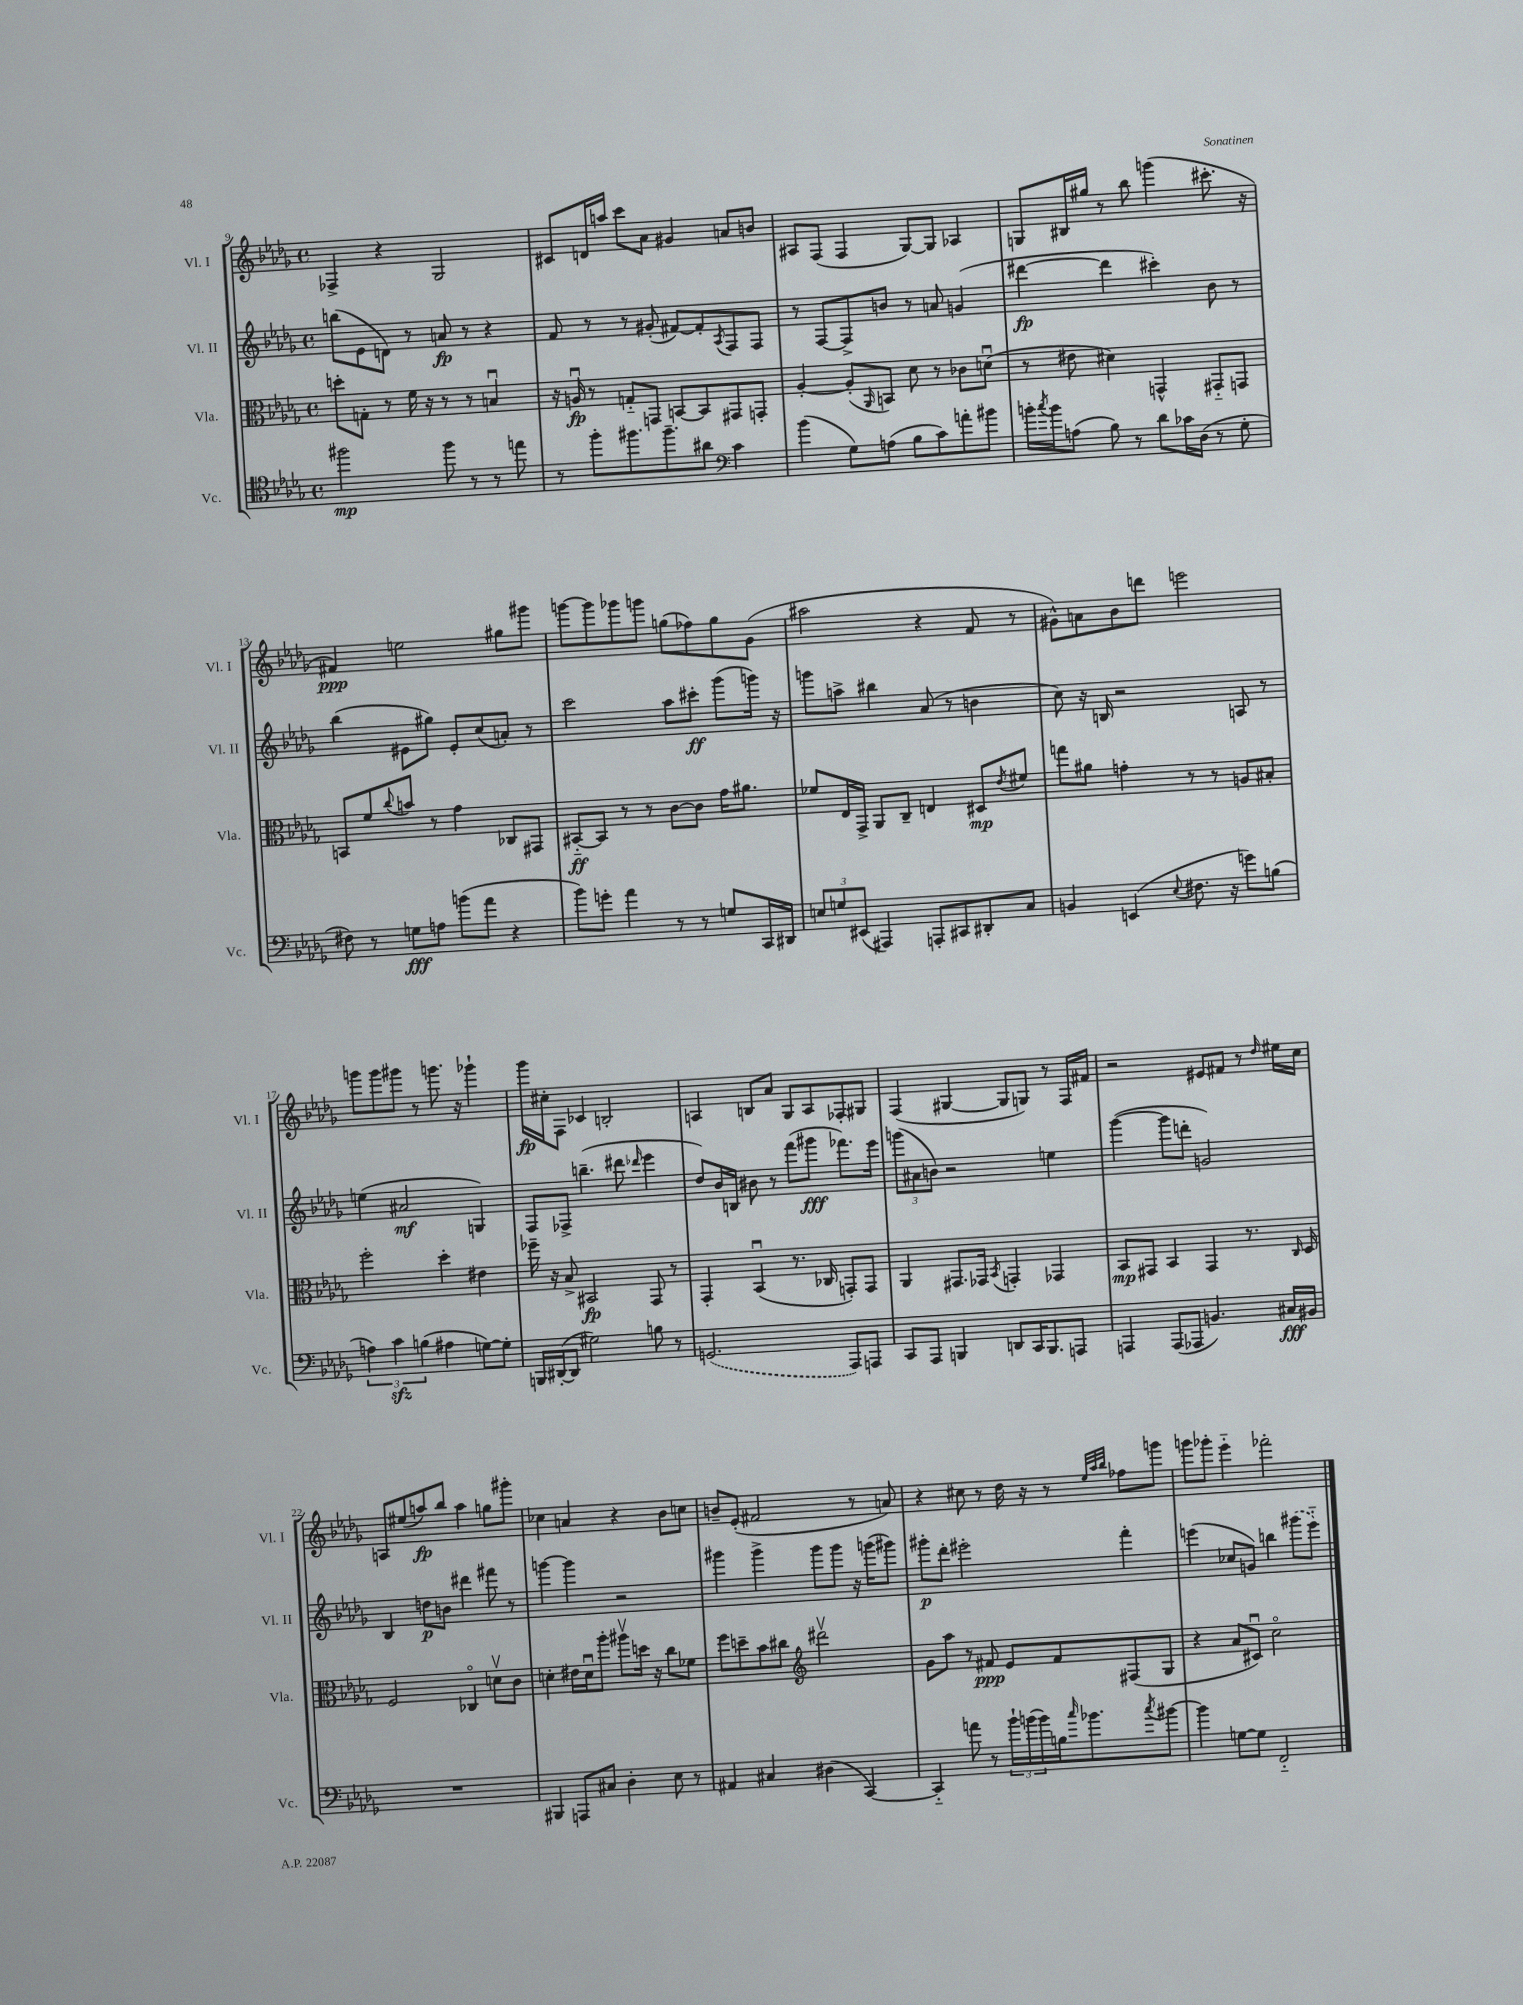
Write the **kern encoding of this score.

**kern	**kern	**kern	**kern
*staff4	*staff3	*staff2	*staff1
*clefC4	*clefC3	*clefG2	*clefG2
*k[b-e-a-d-g-]	*k[b-e-a-d-g-]	*k[b-e-a-d-g-]	*k[b-e-a-d-g-]
*M4/4	*M4/4	*M4/4	*M4/4
*met(c)	*met(c)	*met(c)	*met(c)
2ff#	8dd'	(8bb	4F-^
.	8G'	8e-	.
.	8r	8d)	4r
.	16f	8r	.
.	16r	.	.
8ff#	8r	8a	2G-
8r	8r	8r	.
8r	4Bu	4r	.
8ee	.	.	.
=	=	=	=
8r	16r	8f	8c#
.	16Au	.	.
8ff'	8r	8r	16d
.	.	.	16aa
8.ff#	8G'~	8r	8ccc
.	8GG	(8g#'	8a-
8.ff#~	.	.	.
.	[8BB	[8f#)	4g#
8a#	8BB]	8f#']	.
*clefF4	*	*	*
.	.	8qA-	.
4c	8GG#	8F	8a
.	8GG'	8F	8b
=	=	=	=
(4b-	[4A-'	8r	8A#
.	.	[8F	(8F
8G-)	(8A-']	8F^]	4F
.	16qqAA-	.	.
(8A	8BB)	8b	.
8B-	8d-	8r	[8G-)
8c)	8r	8a	8G-]
8a'	8c-	(4g	4A-
8b#	(8du	.	.
=	=	=	=
16b'	8r	[4ddd#	8G
8qcc	.	.	.
16b	.	.	.
(8A	8e#	.	16B#
.	.	.	16gg#
8B-)	4d#)	4ddd#]	8r
8r	.	.	8bb-
8d-	4GG^^	4ccc#')	(4ggg
16c-	.	.	.
(16D-	.	.	.
8r	8GG#'~	8b-	8.ccc#'
8G-'	8GG	8r	.
.	.	.	16r
=	=	=	=
8F#)	8BB	(4bb-	4f#)
8r	8f	.	.
.	8qqcc	.	.
8G	8b	8e#	2ee
8A	8r	8gg#)	.
(8b	4g-	8e#'	.
8a-	.	(8cc	.
4r	8C-	8a')	8gg#
.	8GG#	8r	8ggg#
=	=	=	=
8b-)	[8BB#'~	2ccc	[8ggg
8g'	8BB#]	.	8ggg]
4a-	8r	.	8ggg-
.	8r	.	8ggg
8r	[8c	8aa-	(8gg
8r	8c]	8ccc#'	8ff-)
8G	16g-	(8ggg-	8gg
.	8.a#	.	.
16CC	.	16ggg)	(8g-
16DD#	.	16r	.
=	=	=	=
12E	8f-	8ggg	2aa#
12G	.	.	.
.	16E-	8aa^	.
(12EE#	.	.	.
.	16GG-^	.	.
4AAA#)	8AA-	4bb#	.
.	8C~	.	.
8AAA'	4E	(8a-	4r
8CC#	.	8r	.
8DD#'	8D#	4b	8f
.	8qe-	.	.
8C	8f#	.	8r
=	=	=	=
4BB	8gg	8cc)	8g#^^)
.	8a#	16r	8a
.	.	16B	.
(4EE	4g'	2r	8b-
.	.	.	8ddd
8qqE-	.	.	.
8.F#	8r	.	2eee
.	8r	.	.
16r	.	.	.
8g)	8A	8A	.
(8B	8B#'	8r	.
=	=	=	=
6A)	2ff'	(4ee	8ggg
.	.	.	8ggg
6c	.	.	.
.	.	2a#	8ggg#
(6B	.	.	.
.	.	.	8r
4A#	4dd-'	.	8.ggg
.	.	.	16r
[8G)	4e#	4G)	4ggg-`
8G']	.	.	.
=	=	=	=
16BBB	16ff-~	8F	16ggg-
([16DD#'	16r	.	16cc#'
8DD#]	8B-^	8F-^	8F
2G#)	2BB#	(4.bb~	4c-
.	.	.	2B'
.	.	8ddd#	.
.	.	16qqddd-	.
8B	8GG-	4eee-	.
8r	8r	.	.
=	=	=	=
(2.GG	4GG-'	8dd-)	4A
.	.	16b-	.
.	.	16B	.
.	(4BB-u	8b#	8B
.	.	8r	8a-
.	8.r	(8fff	8G-
.	.	8ggg#	8A
.	16C-	.	.
8AAA-)	8GG')	8.fff-)	8F-'
8AAA	8GG	.	8G#
.	.	16eee-	.
=	=	=	=
8CC	4AA-	(12ggg	(4F
.	.	12a#	.
8AAA-	.	.	.
.	.	12b)	.
4BBB	8.GG#	2r	[4G#
.	16GG-	.	.
.	8qBB-	.	.
8DD	4GG'	.	8G#]
16CC	.	.	8G)
8.BBB	.	.	.
.	4GG-	4ee	8r
8AAA	.	.	16F
.	.	.	16f#
=	=	=	=
4AAA	8BB-	([4ggg-	2r
.	8GG#	.	.
(8AAA	4BB-	8ggg-]	.
8AAA-	.	8ddd'	.
4.BB)	4GG#	2g)	8e#
.	.	.	8f#
.	8.r	.	8r
.	.	.	16qqdd-
16C#	.	.	16ee#
.	16qqC	.	.
16BB#	16D-	.	16cc
=	=	=	=
1r	2F	4B-	8A
.	.	.	(8ee#
.	.	8dd	8aa)
.	.	8b	8bb-
.	4C-o	4ddd#	4aa
.	8dv	8fff#	8gg
.	8c	8r	8ggg#'
=	=	=	=
4BBB#	4d'	[4ggg	4cc-
8AAA	16e#	4ggg]	4a
.	16du	.	.
8C#	8aa-'	.	.
4D-'	8aa#v	2r	4r
.	16dd	.	.
.	16r	.	.
8E-	8cc	.	8b-
8r	8f-	.	8cc
=	=	=	=
4AA#	8ff	4ggg#	8b~
.	8dd~	.	(8e-'
4C#	8b-	4ggg#^	2f#
.	8cc#	.	.
*	*clefG2	*	*
(4D#	2ddd#v	8ggg#	.
.	.	8ggg#	.
[4CC)	.	16r	8r
.	.	(16ggg	.
.	.	8ggg#)	8a)
=	=	=	=
4CC'~]	8g-	8ggg#'	4r
.	8aa-	8ddd-'	.
8a	8r	2eee#'	8cc#
8r	8f#	.	8r
24b-`	8e-	.	16dd-
(24b	.	.	.
.	.	.	16r
24b)	.	.	.
16B	8f#	.	8r
16qqcc	.	.	.
8.b-	.	.	.
.	.	.	32qqee-
.	.	.	32qqaa-
.	.	.	32qqbb-
.	(8F#	4fff'	8ff-
8qcc	.	.	.
[8b#	8G-	.	8ggg
=	=	=	=
4b#]	4r	(4eee	8ggg
.	.	.	8ggg-'
[8G	8a-	8cc-	4eee-'~
8G]	8c#u)	8g)	.
2FF'~	2cco	4bb	2fff-'
.	.	(8ggg#	.
.	.	8eee'~)	.
==	==	==	==
*-	*-	*-	*-
